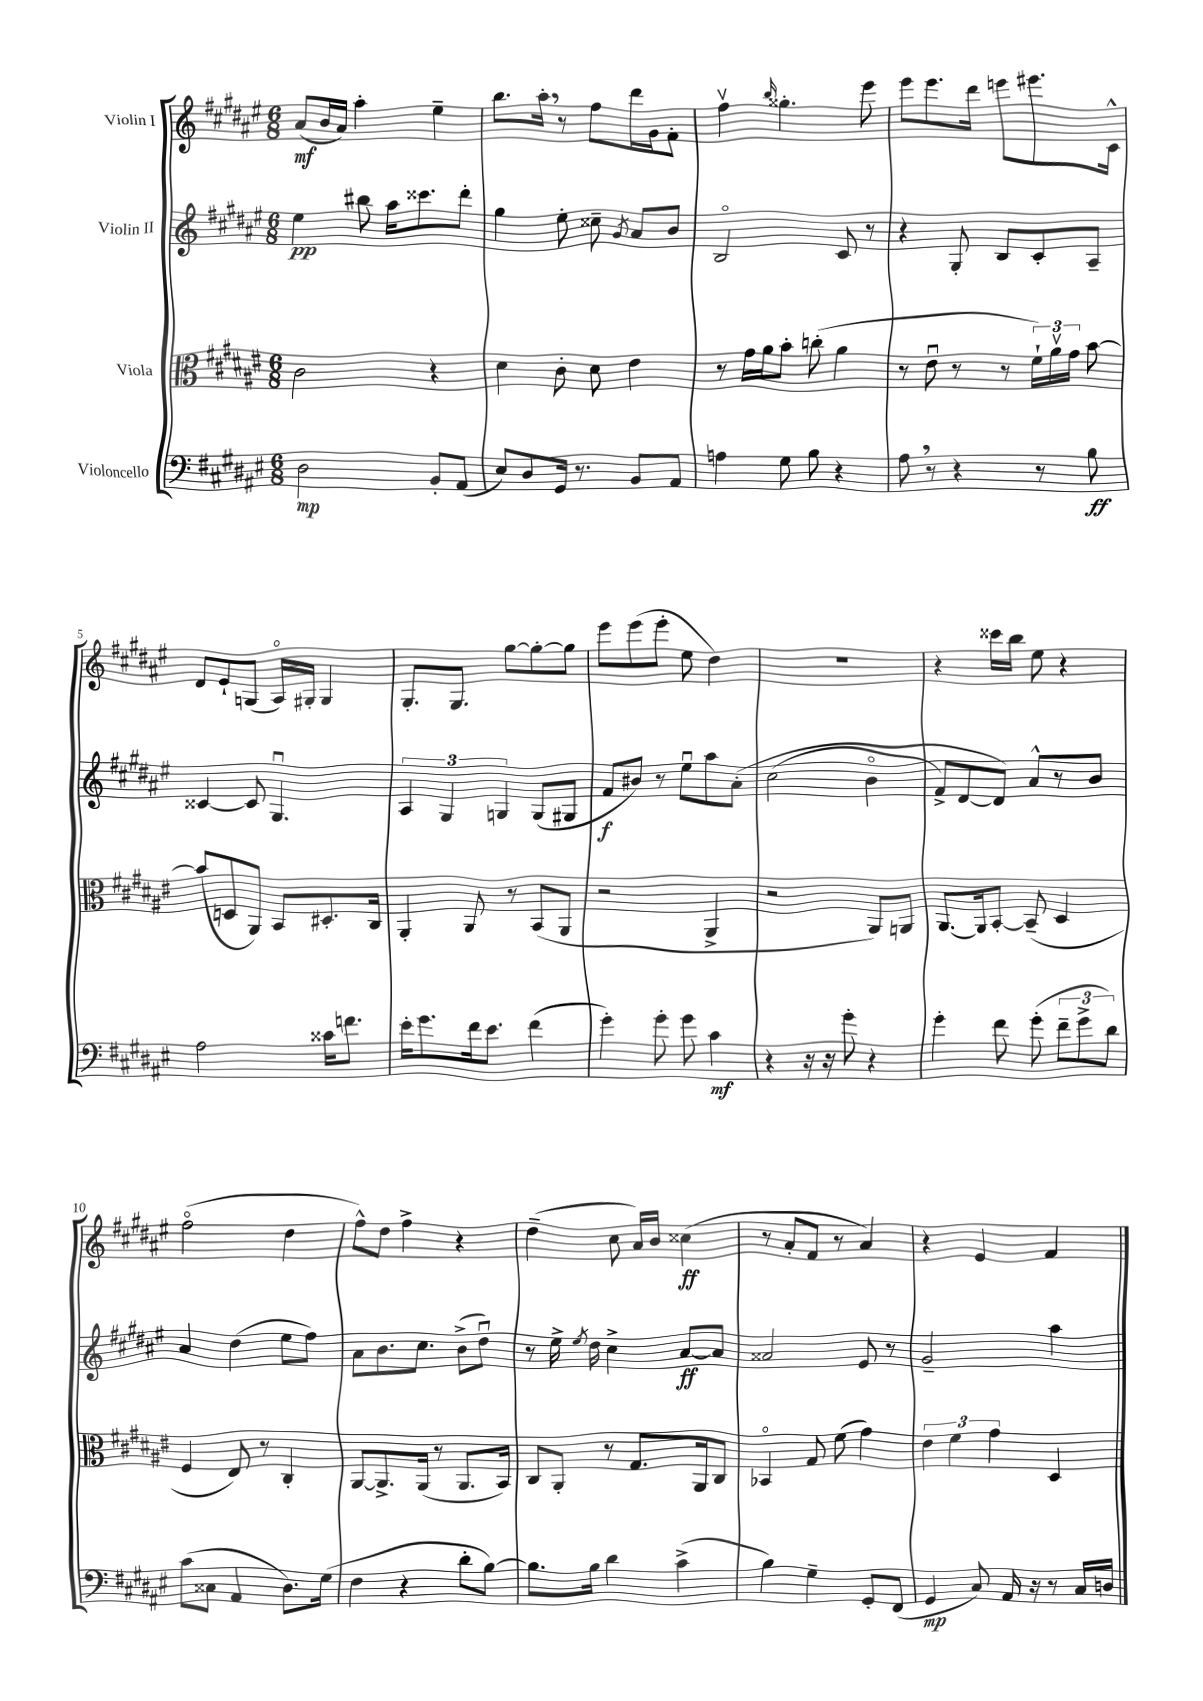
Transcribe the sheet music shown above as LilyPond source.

<<
\new StaffGroup <<
\new Staff = "s0" \with { instrumentName = "Violin I" } {
    \clef treble \key fis \major \numericTimeSignature \time 6/8
    \autoBeamOff ais'8[\mf( b'16 ais'16]) ais''4-. eis''4-- |
    b''8.[ ais''16]-. \breathe r8 fis''8[ dis'''16 gis'16 fis'8]-. |
    fis''4\upbow \grace { b''16 } gisis''4.-. eis'''8 |
    eis'''8[ eis'''8. dis'''16] e'''8[ eis'''8. cis'16]-^ |
    dis'8[ eis'8-! g8]( ais16[\flageolet) gis16]-. gis4 |
    gis8.[-. gis8.] gis''8[~ gis''8~-. gis''8] |
    eis'''8[ eis'''8( eis'''8]-. eis''8 dis''4) |
    R2. |
    r4 cisis'''16[ b''16] eis''8 r4 |
    fis''2\flageolet( dis''4 |
    fis''8[-^) dis''8] fis''4-> r4 |
    dis''4--( cis''8 ais'16[) b'16] cisis''4\ff( |
    r8 ais'8[-. fis'8] r8 ais'4) |
    r4 eis'4 fis'4 \bar "|." |
}
\new Staff = "s1" \with { instrumentName = "Violin II" } {
    \clef treble \key fis \major \numericTimeSignature \time 6/8
    \autoBeamOff eis''4\pp bis''8 ais''16[ cisis'''8. dis'''8]-. |
    gis''4 eis''8-. cisis''8-- \acciaccatura { gis'8 } ais'8[ b'8] |
    b2\flageolet cis'8 r8 |
    r4 gis8-. b8[ cis'8-. ais8]-- |
    cisis'4~ cisis'8 gis4.\downbow |
    \tuplet 3/2 { ais4 gis4 g4 } g8[( gis8] |
    fis'8[\f bis'8]) r8 eis''8[\downbow ais''8 ais'8]-.\( |
    cis''2( b'4\flageolet |
    fis'8[->) dis'8~ dis'8]\) ais'8[-^ r8 b'8] |
    ais'4 dis''4( eis''8[ fis''8]) |
    ais'8[ b'8. cis''8.] b'8[->( dis''8]\downbow) |
    r8 eis''16-> \acciaccatura { eis''8 } dis''16 cis''4-> ais'8[~\ff ais'8] |
    aisis'2 eis'8 r8 |
    gis'2-- ais''4 \bar "|." |
}
\new Staff = "s2" \with { instrumentName = "Viola" } {
    \clef alto \key fis \major \numericTimeSignature \time 6/8
    \autoBeamOff cis'2 r4 |
    dis'4 cis'8-. dis'8 eis'4 |
    r8 gis'16[ ais'16 b'8]-. c''8-.( ais'4 |
    r8 eis'8\downbow r8 r8 \tuplet 3/2 { fis'16[-!) ais'16\upbow gis'16] } b'8~ |
    b'8[( d8 ais,8]) b,8[ dis8.-. cis16] |
    ais,4-. ais,8 r8 b,8[( ais,8] |
    r2 ais,4-> |
    r2 ais,8[) a,8] |
    ais,8.[~ ais,16 b,8]~-. b,8--( dis4 |
    fis4 eis8) r8 cis4-. |
    ais,8[~ ais,8.-> ais,16]( r8 ais,8.[ b,16]) |
    cis8[ ais,8]-. r8 gis8.[ ais,16 cis8] |
    bes,4\flageolet gis8 fis'8( gis'4) |
    \tuplet 3/2 { eis'4 fis'4 gis'4 } dis4 \bar "|." |
}
\new Staff = "s3" \with { instrumentName = "Violoncello" } {
    \clef bass \key fis \major \numericTimeSignature \time 6/8
    \autoBeamOff dis2\mp b,8[-. ais,8]( |
    eis8[) dis8 gis,16] r8. b,8[ ais,8] |
    a4 gis8 b8 r4 |
    ais8 \breathe r8 r4 r8 b8\ff |
    ais2 cisis'16[ f'8.] |
    eis'16[-. gis'8. fis'16 eis'8.] fis'4( |
    gis'4-.) gis'8-. gis'8 cis'4\mf |
    r4 r16 r16 gis'8-. r4 |
    gis'4-. fis'8 gis'8-.( \tuplet 3/2 { fis'8[-- gis'8-> dis'8]) } |
    cis'8[( cisis8] ais,4 dis8.[) gis16]( |
    fis4 r4 dis'8[-. b8]~) |
    b8.[ b16] dis'4 cis'4->( |
    b4) gis4-- gis,8[-. fis,8]( |
    gis,4\mp cis8) ais,16 r16 r8 cis16[ d16] \bar "|." |
}
>>
>>
